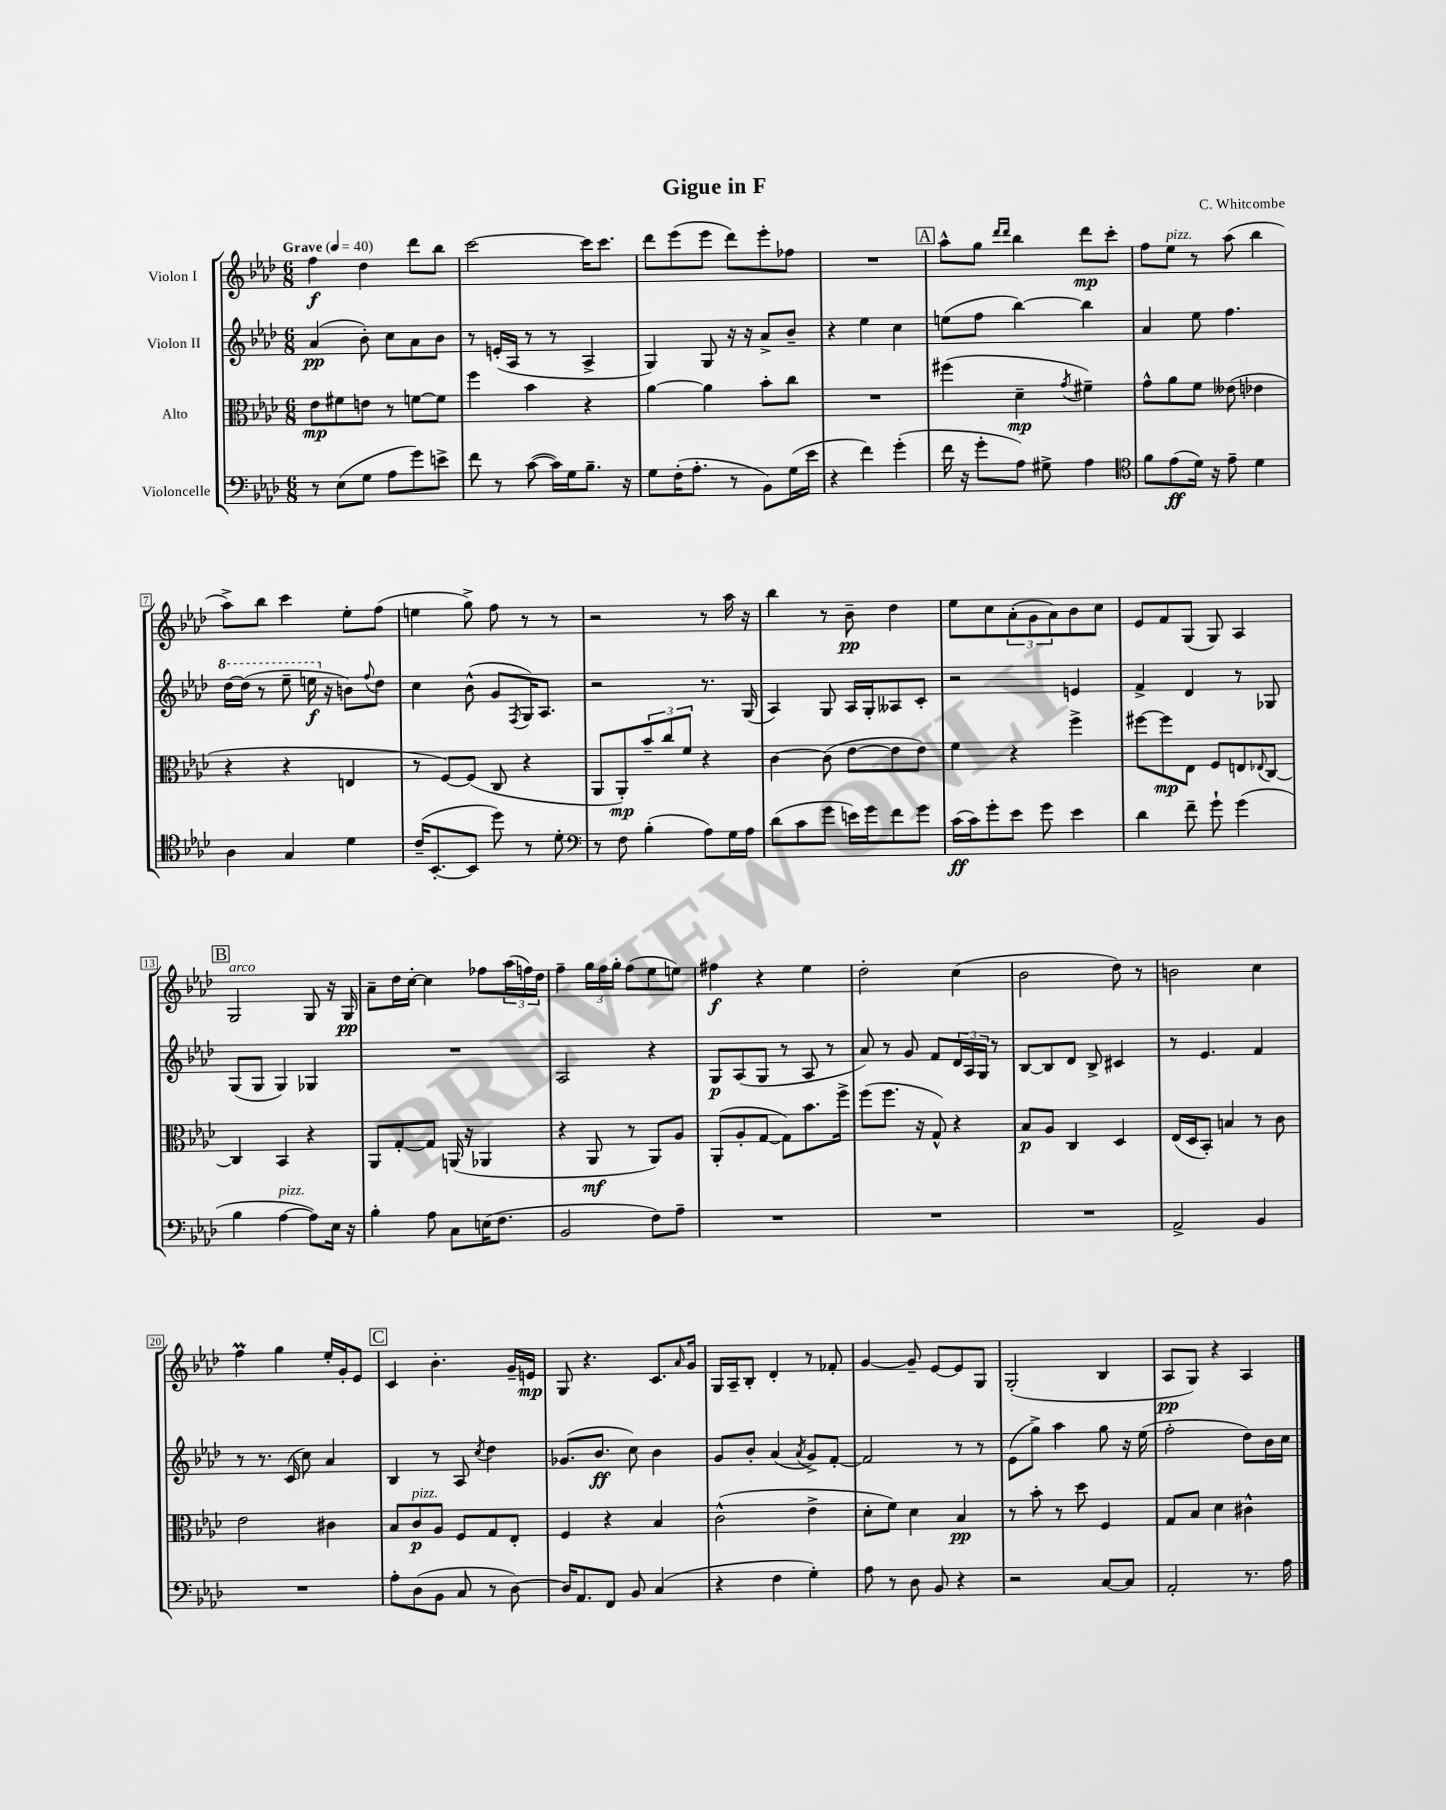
\header { title = "Gigue in F" composer = "C. Whitcombe" }
<<
\new StaffGroup <<
\new Staff = "s0" \with { instrumentName = "Violon I" } {
    \clef treble \key aes \major \numericTimeSignature \time 6/8 \tempo "Grave" 4 = 40
    f''4\f des''4 des'''8 bes''8 |
    c'''2~ c'''16 c'''8. |
    des'''8 ees'''8( ees'''8 des'''8) ees'''8-. fes''8 |
    R2. |
    \mark \markup { \box "A" } aes''8-^ g''8 \grace { des'''16 des'''16 } bes''4 des'''8\mp c'''8-. |
    f''8 ees''8^\markup { \italic "pizz." } r8 aes''8( bes''4 |
    aes''8->) bes''8 c'''4 ees''8-. f''8( |
    e''4 g''8->) f''8 r8 r8 |
    r2 r8 aes''16 r16 |
    bes''4 r8 bes'8--\pp des''4 |
    ees''8 c''8 \tuplet 3/2 { aes'8-.( g'8 aes'8) } bes'8 c''8 |
    ees'8 f'8 g8( g8) aes4 |
    \mark \markup { \box "B" } g2^\markup { \italic "arco" } g8 r16 g16\pp |
    aes'8-- des''16 c''16~-. c''4 fes''8 \tuplet 3/2 { aes''16( f''16) des''16 } |
    f''4-- \tuplet 3/2 { g''16 f''16 g''16-. } f''8( ees''8 e''8) |
    fis''4\f r4 ees''4 |
    des''2-. c''4( |
    bes'2 des''8) r8 |
    b'2 c''4 |
    f''4\prall g''4 ees''16-. g'16-. ees'8 |
    \mark \markup { \box "C" } c'4 bes'4.-. g'16-- e'16\mp |
    g8 r4. c'8. \grace { aes'16 } g'16 |
    g16 aes16-- bes8-. des'4-. r8 fes'8-. |
    g'4~ g'8-- ees'8~ ees'8 g8 |
    g2-.( bes4 |
    aes8\pp g8) r4 aes4 \bar "|." |
}
\new Staff = "s1" \with { instrumentName = "Violon II" } {
    \clef treble \key aes \major \numericTimeSignature \time 6/8
    aes'4\pp( bes'8-.) c''8 aes'8 bes'8 |
    r8 e'16-.( aes16 r8 r8 aes4-> |
    g4) g8 r16 r16 aes'8-> bes'8-- |
    r4 ees''4 c''4 |
    \mark \markup { \box "A" } e''8( f''8 bes''4~) bes''4 |
    aes'4 ees''8 f''4. |
    \ottava #1 des'''16~ des'''16( r8 ees'''8-- e'''16\f \ottava #0 r16 b'8) \appoggiatura { f''8 } des''8 |
    c''4 bes'8-^( g'8 \acciaccatura { f8 } g16) aes8. |
    r2 r8. g16( |
    aes4) g8 aes16 g16-. aeses8 c'8-. |
    r2 e'4 |
    f'4-> des'4 r8 ges8 |
    \mark \markup { \box "B" } g8( g8 g4) ges4 |
    R2. |
    aes2 r4 |
    g8\p aes8( g8 r8 aes8 r8 |
    aes'8) r8 g'8 f'8 \tuplet 3/2 { des'16 aes16 g16 } r8 |
    bes8~ bes8 des'8 bes8-> cis'4 |
    r8 ees'4. f'4 |
    r8 r8. c'16( c''8) aes'4 |
    \mark \markup { \box "C" } bes4 r8 aes8 \acciaccatura { c''8 } des''4 |
    ges'8.( bes'8.\ff c''8) bes'4 |
    g'8 bes'8-. aes'4( \acciaccatura { aes'8 } g'8->) f'8~-. |
    f'2 r8 r8 |
    ees'8( g''8->) aes''4 g''8 r16 ees''16( |
    f''2-. des''8) bes'16 c''16 \bar "|." |
}
\new Staff = "s2" \with { instrumentName = "Alto" } {
    \clef alto \key aes \major \numericTimeSignature \time 6/8
    ees'8\mp fis'8 e'8 r8 f'8~ f'8 |
    f''4 bes'4 r4 |
    aes'4~ aes'4 bes'8-. c''8 |
    R2. |
    \mark \markup { \box "A" } fis''4( des'4--\mp \acciaccatura { g'8 } fis'4--) |
    g'8-^ aes'8 f'8 eeses'8( ees'4 |
    r4 r4 e4 |
    r8 f8~) f8( c8 r4 |
    aes,8 aes,8-.\mp) \tuplet 3/2 { bes'8-- c''8 f'8 } r4 |
    c'4~ c'8( ees'8~ ees'8 ees'8) |
    f'4 r4 f''4-> |
    fis''8~ fis''8\mp ees8 f8 e8 \appoggiatura { ees8 } c8~ |
    \mark \markup { \box "B" } c4 bes,4 r4 |
    aes,8 g8~-. g8 a,16( r16 aes,4 |
    r4 aes,8\mf r8 aes,8) aes8 |
    aes,8-.( aes8-. g8~ g8) bes'8. f''16-> |
    f''8( f''8. r16 g8-^) r4 |
    bes8\p aes8 c4 des4 |
    ees16( des16 bes,8-.) b4 r8 c'8 |
    ees'2 cis'4 |
    \mark \markup { \box "C" } bes8 c'8\p^\markup { \italic "pizz." } aes8 f8 g8 ees8-. |
    f4 r4 bes4 |
    c'2-^( ees'4-> |
    des'8-. f'8) des'4 bes4\pp |
    r8 bes'8-. r8 des''8 f4 |
    g8 bes8 des'4 cis'4-^ \bar "|." |
}
\new Staff = "s3" \with { instrumentName = "Violoncelle" } {
    \clef bass \key aes \major \numericTimeSignature \time 6/8
    r8 ees8( g8 aes8 g'8) e'8-> |
    f'8 r8 c'8~( c'16) g16 bes8.-- r16 |
    g8 f16-.( aes8.-. r8 bes,8) g16( ees'16 |
    r4 f'4) g'4-.( |
    \mark \markup { \box "A" } f'16 r16 g'8-. aes8) gis8-> aes4 |
    \clef tenor f'8 ees'8\ff( des'16) r16 ees'8-- des'4 |
    aes4 g4 des'4 |
    c'16--( bes,8.~-. bes,8 des''8) r8 des'8-. |
    \clef bass r8 f8 bes4-.( aes8) g16 aes16 |
    des'8( c'8 g'8 e'16) g'16 f'8 g'8 |
    c'16\ff( c'16) g'8-. ees'8 g'8 ees'4 |
    des'4 f'8-- g'8-! g'4( |
    \mark \markup { \box "B" } bes4 aes4~^\markup { \italic "pizz." } aes8) ees16 r16 |
    bes4-. aes8 c8 e16( f8. |
    bes,2 f8) aes8-- |
    R2. |
    R2. |
    R2. |
    aes,2-> bes,4 |
    R2. |
    \mark \markup { \box "C" } aes8-. des8( bes,8 c8 r8 des8~) |
    des16 aes,8. f,8 bes,8 c4( |
    r4 f4 g4-.) |
    aes8 r8 des8 bes,8 r4 |
    r2 c8~ c8 |
    aes,2-. r8. aes16 \bar "|." |
}
>>
>>
\layout { \context { \Score \override BarNumber.stencil = #(make-stencil-boxer 0.1 0.3 ly:text-interface::print) } }
